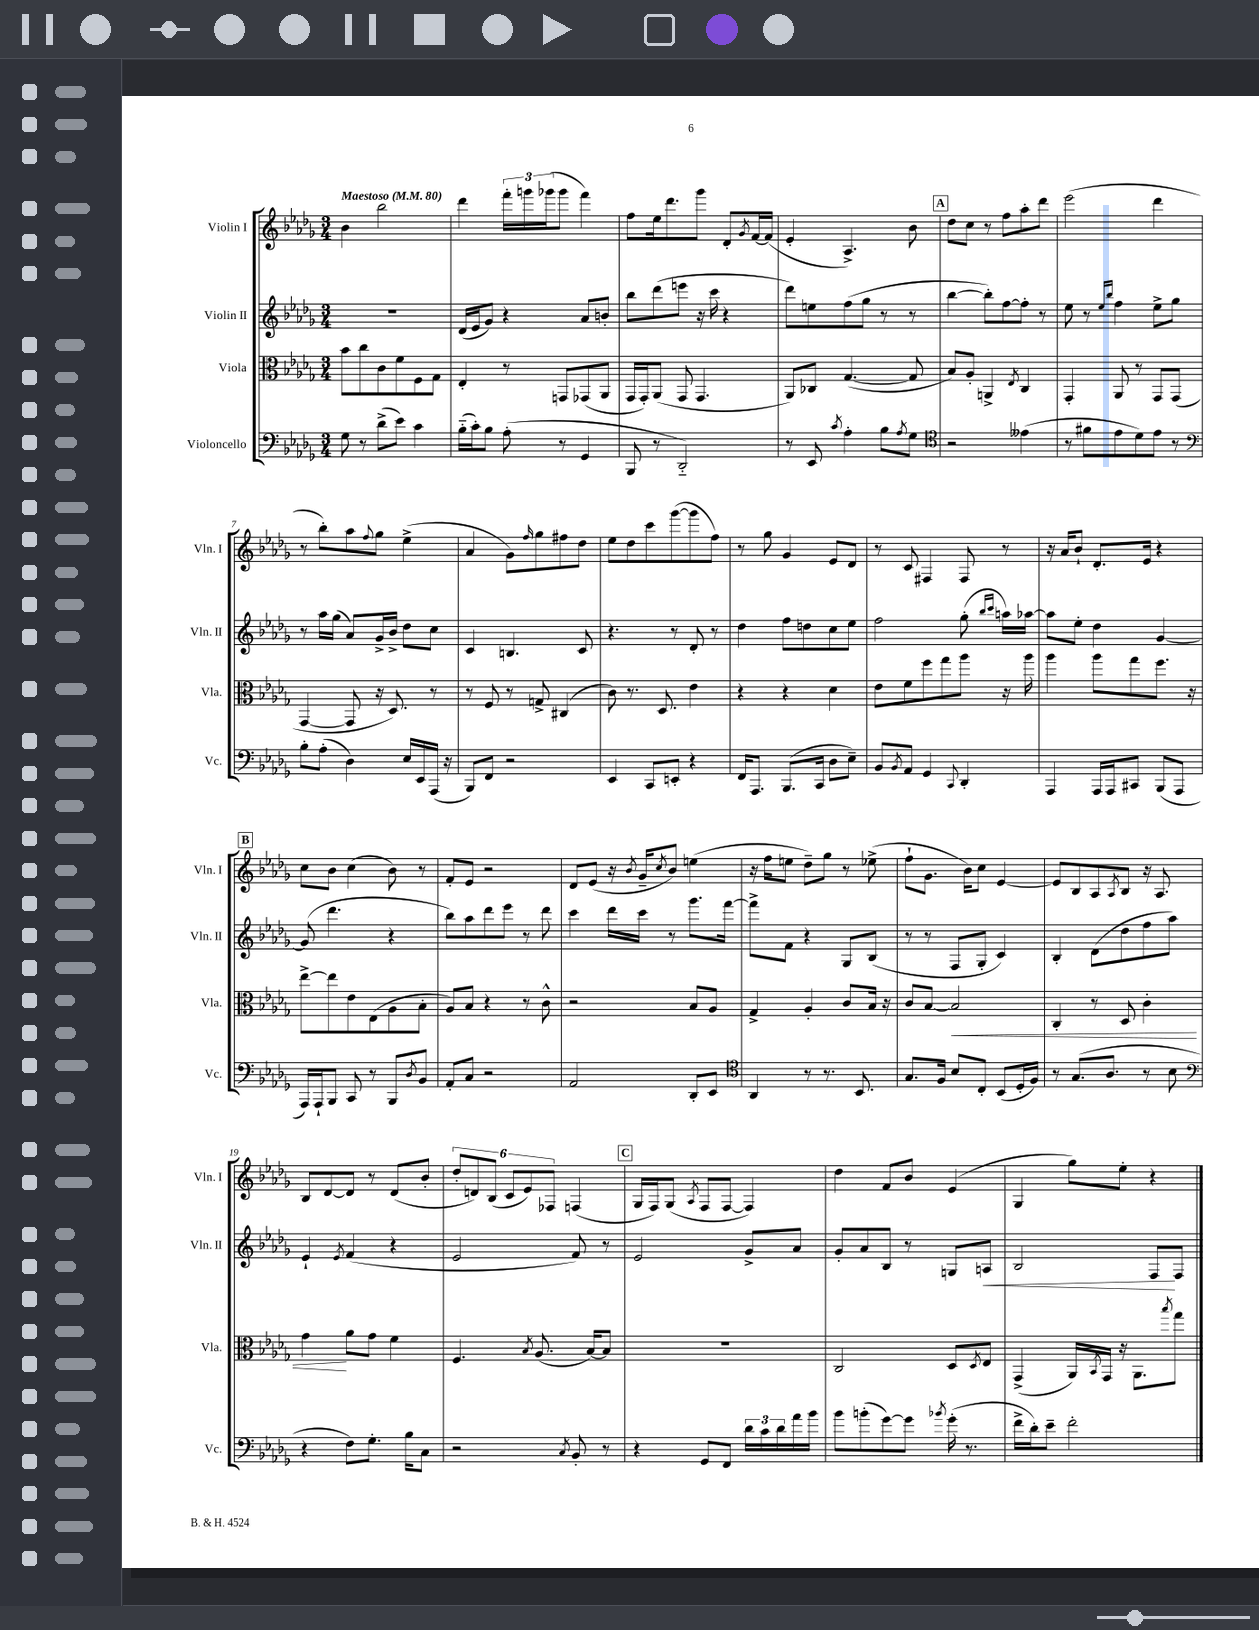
<<
\new StaffGroup <<
\new Staff = "s0" \with { instrumentName = "Violin I" shortInstrumentName = "Vln. I" } {
    \clef treble \key des \major \numericTimeSignature \time 3/4 \tempo "Maestoso" 4 = 80
    bes'4 bes''2 |
    des'''4 \tuplet 3/2 { f'''16-. g'''16 ges'''16( } ges'''8 f'''4) |
    f''8 ees''16 des'''8. ges'''8 des'8-. \acciaccatura { ges'8 } f'16~ f'16( |
    ees'4-. aes4.->) bes'8 |
    \mark \markup { \box "A" } des''8 c''8 r8 f''8 aes''8-. des'''8 |
    ees'''2( des'''4 |
    r8 bes''8-.) aes''8 \appoggiatura { f''8 } ges''8 ees''4->( |
    aes'4 ges'8) \grace { f''16 } ges''8 fis''8 des''8 |
    ees''8 des''8 c'''8 ges'''8~( ges'''8 f''8) |
    r8 ges''8 ges'4 ees'8 des'8 |
    r8 c'8 fis4 fis8 r8 |
    r16 aes'16 bes'8-! des'8.-. ees'16 r4 |
    \mark \markup { \box "B" } c''8 bes'8 c''4( bes'8) r8 |
    f'8-. ees'8 r2 |
    des'8 ees'8( r16 \acciaccatura { bes'8 } ges'16-- \acciaccatura { c''8 } bes'8) e''4( |
    r16 f''16 e''8 des''8--) ges''8 r8 ees''8->( |
    f''8-! ges'8. bes'16) c''8 ees'4~ |
    ees'8 bes8 aes8 \acciaccatura { aes8 } bes8 r16 aes8. |
    bes8 des'8~ des'8 r8 des'8( bes'8-. |
    \tuplet 6/4 { des''8-. d'8) bes8( c'8 ees'8) fes8 } f4( |
    \mark \markup { \box "C" } ges16 f16) ges8( \acciaccatura { aes8 } f8 f8~ f4) |
    des''4 f'8 bes'8 ees'4( |
    ges4 ges''8) ees''8-. r4 \bar "|." |
}
\new Staff = "s1" \with { instrumentName = "Violin II" shortInstrumentName = "Vln. II" } {
    \clef treble \key des \major \numericTimeSignature \time 3/4
    R2. |
    des'16( ees'16 ges'8) r4 aes'8 b'8-. |
    bes''8 des'''8( e'''8 r16 c'''16 r4 |
    des'''8) e''8 f''8( ges''8 r8 r8 |
    \mark \markup { \box "A" } bes''4~ bes''8-.) f''8~ f''8-. r8 |
    ees''8 r8 \grace { ees''16 bes''16 } f''4 ees''8-> ges''8 |
    r8 aes''16 ges''16( aes'8) ges'16-> bes'16-> des''8 c''8 |
    c'4 b4. c'8 |
    r4. r8 des'8-. r8 |
    des''4 f''8 d''8 c''8 ees''8 |
    f''2 ges''8-.( \grace { bes''16 c'''16 } a''16) aes''16~ |
    aes''8 ees''8-. des''4 ges'4~ |
    \mark \markup { \box "B" } ges'8( des'''4. r4 |
    bes''8) aes''8 des'''8 ees'''8 r8 des'''8 |
    c'''4 des'''16 c'''16 r8 ges'''8. f'''16~ |
    f'''8-> f'8 r4 ges8 bes8( |
    r8 r8 f8 ges8-. c'4) |
    bes4-. des'8( des''8 f''8 aes''8) |
    ees'4-! \acciaccatura { ees'8 } f'4( r4 |
    ees'2 f'8) r8 |
    \mark \markup { \box "C" } ees'2 ges'8-> aes'8 |
    ges'8-. aes'8 bes8 r8 g8 a8\< |
    bes2 f8\! f8 \bar "|." |
}
\new Staff = "s2" \with { instrumentName = "Viola" shortInstrumentName = "Vla." } {
    \clef alto \key des \major \numericTimeSignature \time 3/4
    bes'8 c''8 c'8 f'8 f8 ges8 |
    ees4-. r8 g,8 ges,8( aes,8 |
    ges,16 ges,16-.) aes,8( ges,8 ges,4. |
    aes,8) ces8 ges4.~( ges8 |
    \mark \markup { \box "A" } bes8) aes8-. a,4-> \acciaccatura { ees8 } c4 |
    ges,4-. aes,8 r8 ges,8 ges,8( |
    ges,4~ ges,8 r16 des8.) r8 |
    r8 f8 r8 g8-> cis4( |
    c'8) r8. des8. ees'4 |
    r4 r4 des'4 |
    ees'8 f'8 f''8 ges''8 aes''8 r16 aes''16 |
    aes''4 aes''8 ges''8 f''8. r16 |
    \mark \markup { \box "B" } ees''8~-> ees''8 ees'8 ees8( aes8 bes8-. |
    aes8) bes8 r4 r8 c'8-^ |
    r2 bes8 aes8 |
    ges4-> aes4-. c'8 bes16 r16 |
    c'8 bes8~ bes2\< |
    c4-. r8 des8 c'4-. |
    ges'4\! aes'8 ges'8 f'4 |
    f4. \acciaccatura { bes8 } aes8.( bes16~) bes8 |
    \mark \markup { \box "C" } R2. |
    c2 des8 \acciaccatura { des8 } ees8 |
    ges,4->( aes,16) \acciaccatura { bes,8 } ges,16 r16 aes,8. \acciaccatura { bes''8 } ges''8 \bar "|." |
}
\new Staff = "s3" \with { instrumentName = "Violoncello" shortInstrumentName = "Vc." } {
    \clef bass \key des \major \numericTimeSignature \time 3/4
    ges8 r8 des'8->( ees'8) c'4 |
    bes16-_( c'16-.) bes8 aes8-.( r8 ges,4 |
    bes,,8 r8 des,2-_) |
    r8 ees,8 \acciaccatura { c'8 } aes4-. bes8 \acciaccatura { aes8 } ges8 |
    \mark \markup { \box "A" } \clef tenor r2 eeses'4( |
    r8 fis'8 ees'8 des'8) ees'8 r8 |
    \clef bass bes8-. aes8-.( des4) ees16 ees,16 aes,,16( r16 |
    bes,,8) f,8 r2 |
    ees,4 c,8 e,8-. r4 |
    f,16 aes,,8. bes,,8.( c,16 des8 ees8--) |
    bes,8 \acciaccatura { bes,8 } aes,8 ges,4 \appoggiatura { c,8 } des,4-. |
    aes,,4 aes,,16 aes,,16 cis,8 bes,,8( aes,,8 |
    \mark \markup { \box "B" } aes,,16) aes,,16-! bes,,8 c,8 r8 bes,,8 \acciaccatura { des8 } bes,8 |
    aes,8-. c8 r2 |
    aes,2 des,8-. ees,8 |
    \clef tenor aes,4 r8 r8. bes,8. |
    ges8. f16 bes8 c8-. bes,8( des16-. f16) |
    r8 ges8.( aes8. r8 bes8 |
    \clef bass r4 f8) ges8.-. bes16 c8 |
    r2 \acciaccatura { c8 } bes,8-. r8 |
    \mark \markup { \box "C" } r4 ges,8 f,8 \tuplet 3/2 { des'16 c'16 des'16 } aes'16 bes'16 |
    bes'8 b'8-.( ges'8~) ges'8 \acciaccatura { bes'8 } ges'16-.( r8. |
    f'16-> des'16-.) ees'8-- f'2-. \bar "|." |
}
>>
>>
